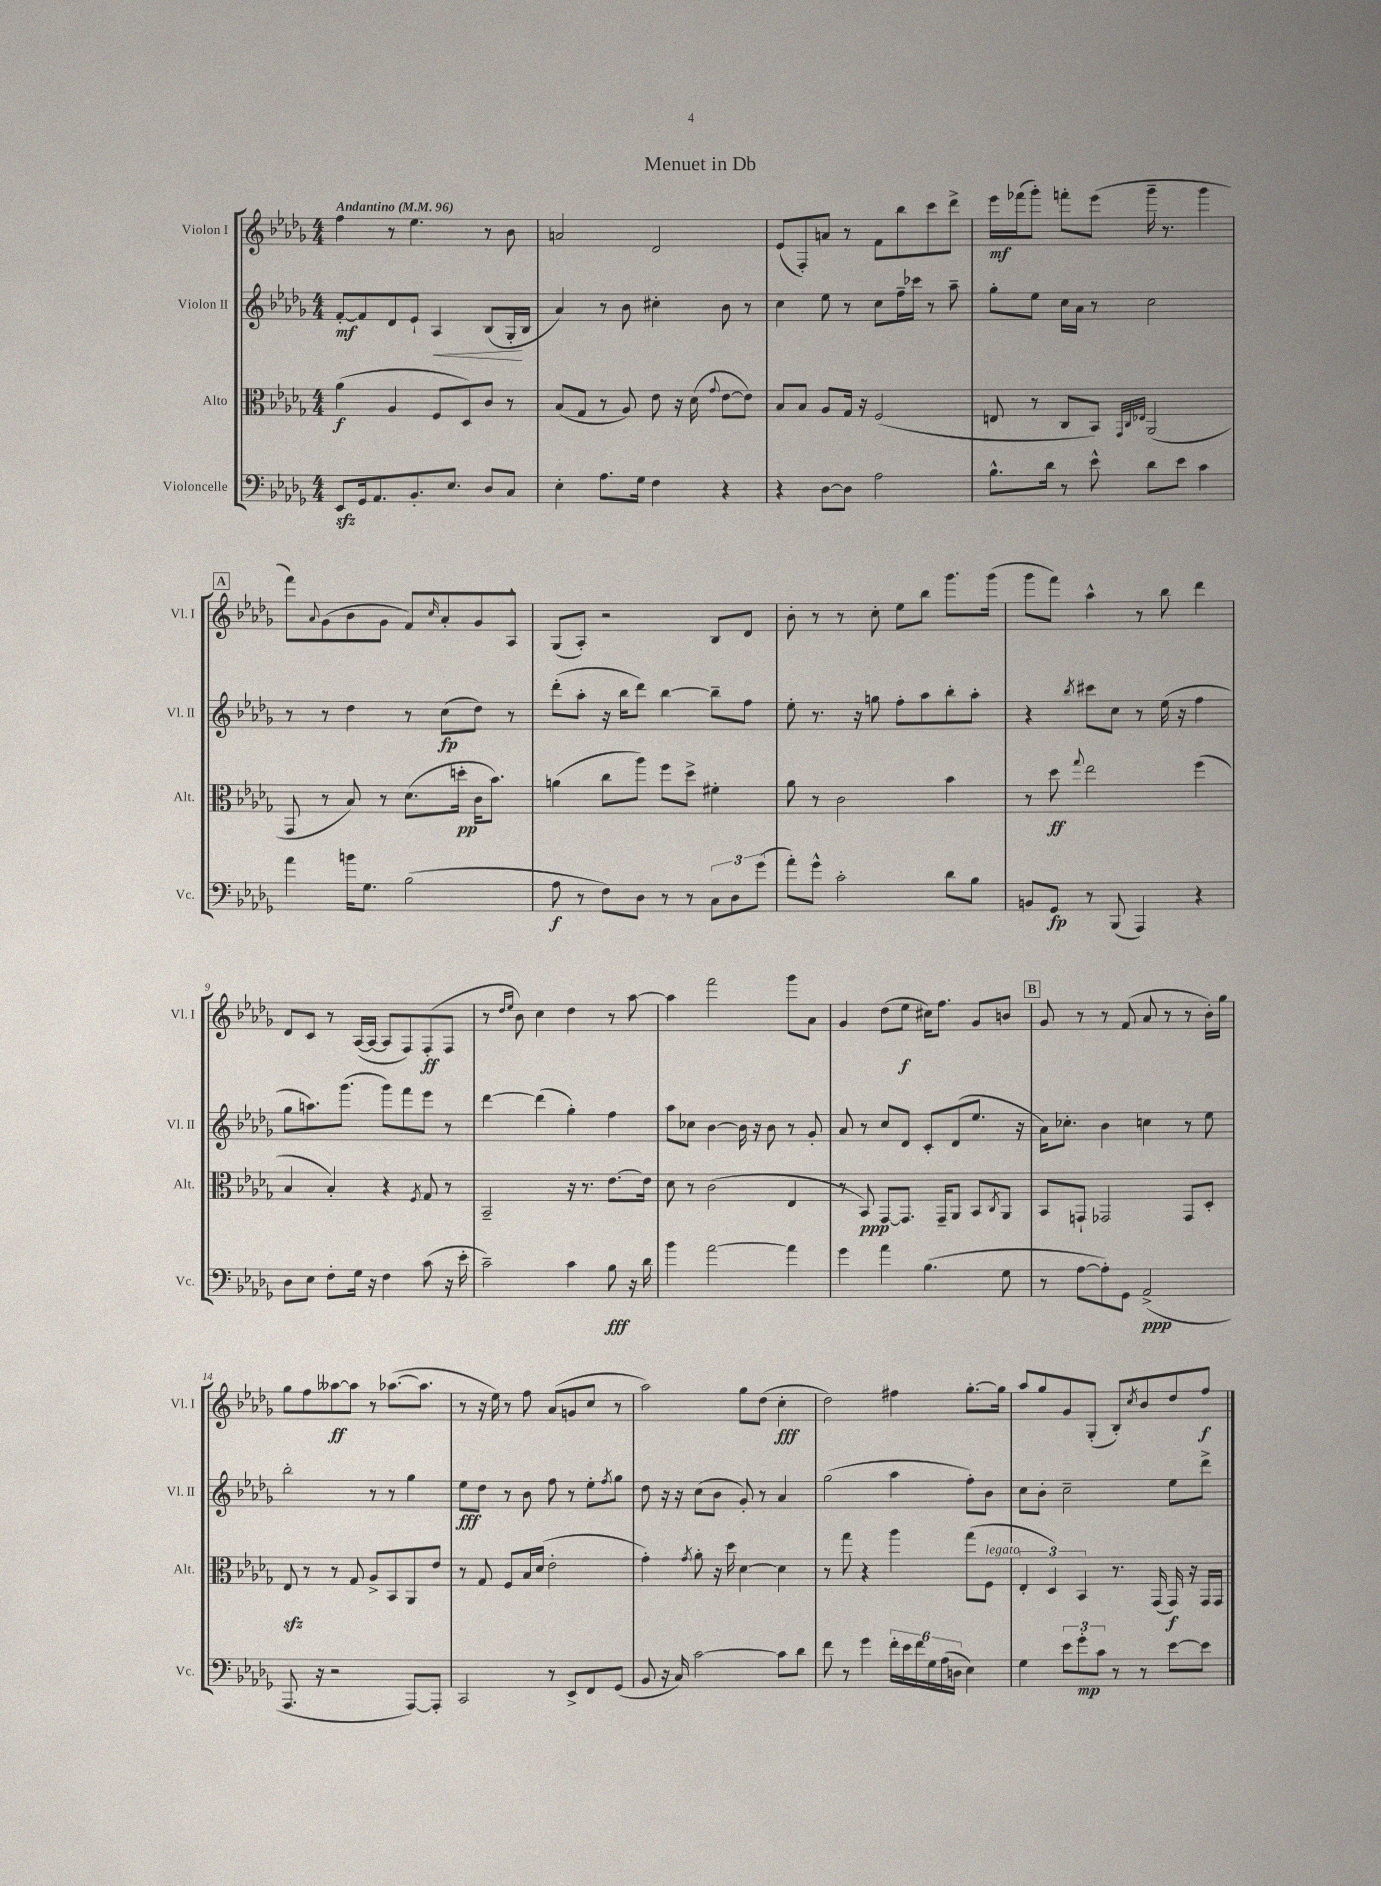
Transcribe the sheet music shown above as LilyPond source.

\header { title = "Menuet in Db" }
<<
\new StaffGroup <<
\new Staff = "s0" \with { instrumentName = "Violon I" shortInstrumentName = "Vl. I" } {
    \clef treble \key des \major \numericTimeSignature \time 4/4 \tempo "Andantino" 4 = 96
    f''4 r8 ees''4. r8 bes'8 |
    a'2 des'2 |
    ees'8( f8-.) a'8 r8 f'8 bes''8 c'''8 des'''8-> |
    ees'''16\mf fes'''16( ges'''8-.) f'''8-. ees'''8( ges'''16-- r8. ges'''4 |
    \mark \markup { \box "A" } f'''8) \appoggiatura { aes'8 } ges'8( bes'8 ges'8 f'8) \grace { c''16 } aes'8-. ges'8 aes8-^ |
    ges8( aes8-.) r2 bes8 des'8 |
    bes'8-. r8 r8 c''8-. ees''8 bes''8 ges'''8. ges'''16( |
    ges'''8 f'''8) aes''4-^ r8 bes''8 des'''4 |
    des'8 c'8 r8 aes16~( aes16~ aes8 f8) f8-.\ff( f8 |
    r8 \grace { des''16 ees''16 } bes'8) c''4 des''4 r8 aes''8~ |
    aes''4 f'''2 ges'''8 aes'8 |
    ges'4 des''8( ees''8\f cis''16) f''8. ges'8 b'8 |
    \mark \markup { \box "B" } ges'8 r8 r8 f'8( aes'8 r8 r8 bes'16-.) ges''16 |
    ges''8 f''8 aeses''8~\ff aeses''8 r8 aes''8.~( aes''8. |
    r8 r16 ees''16) r8 f''8 aes'8( g'8 c''8 r8 |
    aes''2) ges''8 des''8( c''4-.\fff |
    des''2) fis''4 ges''8.~-. ges''16 |
    aes''8 ges''8 ges'8 ges8-.( bes8-.) \acciaccatura { c''8 } bes'8 des''8 f''8\f \bar "|." |
}
\new Staff = "s1" \with { instrumentName = "Violon II" shortInstrumentName = "Vl. II" } {
    \clef treble \key des \major \numericTimeSignature \time 4/4
    f'8~-.\mf f'8 des'8 ees'8-! aes4\< bes8( ges16-.\! bes16 |
    aes'4) r8 bes'8 cis''4-. bes'8 r8 |
    c''4 ees''8 r8 c''8 f''16-- ces'''16 r8 aes''8-- |
    ges''8-. ees''8 c''16 aes'16 r8 c''2 |
    \mark \markup { \box "A" } r8 r8 des''4 r8 c''8\fp( des''8) r8 |
    des'''8-.( aes''8-. r16 bes''16 des'''8) bes''4~ bes''8-- f''8 |
    ees''8-. r8. r16 g''8 f''8-. aes''8 bes''8-. aes''8-. |
    r4 \acciaccatura { bes''8 } cis'''8 c''8 r8 ees''16( r16 f''4 |
    ges''8 a''8.) ges'''8.( ges'''8) f'''8 ees'''8 r8 |
    des'''4~ des'''4( ges''4-.) f''4 |
    aes''8 ces''8 bes'4~ bes'16 r16 bes'8 r8 ges'8-. |
    aes'8 r8 c''8 des'8 c'8-. des'8( ees''8. r16 |
    \mark \markup { \box "B" } aes'16) ces''8.-. bes'4 c''4 r8 ees''8 |
    bes''2-. r8 r8 ges''4 |
    ees''8\fff des''8 r8 bes'8 f''8 r8 ees''8-. \acciaccatura { f''8 } ges''8 |
    des''8 r16 r16 c''8( bes'8 ges'8-.) r8 aes'4 |
    ges''2( aes''4 f''8-.) bes'8 |
    c''8 bes'8-. c''2-- ees''8 des'''8-> \bar "|." |
}
\new Staff = "s2" \with { instrumentName = "Alto" shortInstrumentName = "Alt." } {
    \clef alto \key des \major \numericTimeSignature \time 4/4
    aes'4\f( aes4 f8 des8) c'8 r8 |
    bes8( ges8 r8 aes8) ees'8 r16 des'16( \appoggiatura { ges'8 } ees'8~ ees'8) |
    bes8 bes8 aes8 ges16 r16 f2( |
    e8 r8 c8 bes,8) \grace { ges,32 c32 ees32 } aes,2( |
    \mark \markup { \box "A" } ges,8 r8 bes8) r8 des'8.( d''16-.\pp c'16 bes'8.) |
    a'4( c''8 aes''8) f''8 des''8-> fis'4-. |
    aes'8 r8 c'2 bes'4 |
    r8 des''8\ff \appoggiatura { ges''8 } ees''2 f''4( |
    bes4 bes4-.) r4 \acciaccatura { f8 } ges8 r8 |
    bes,2-- r16 r8. ees'8.~ ees'16 |
    des'8 r8 c'2( ees4 |
    r8 bes,8\ppp) ges,8~ ges,8. ges,16-- aes,8 bes,8 \acciaccatura { c8 } aes,8 |
    \mark \markup { \box "B" } bes,8 g,8-! ges,2 ges,8 des8-. |
    ees8\sfz r8 r8 ges8 aes8-> bes,8 aes,8 ees'8 |
    r8 ges8 f8 bes16 des'16( ees'2-. |
    ges'4-.) \acciaccatura { ges'8 } aes'8-. r16 des''16 des'4~ des'4 |
    r8 ges''8 r4 aes''4 ges''8( f8^\markup { \italic "legato" } |
    \tuplet 3/2 { ees4-. des4) bes,4 } r8. ges,16( ges,16\f) r16 ges,16 ges,16 \bar "|." |
}
\new Staff = "s3" \with { instrumentName = "Violoncelle" shortInstrumentName = "Vc." } {
    \clef bass \key des \major \numericTimeSignature \time 4/4
    ees,8\sfz ges,16 aes,8. bes,8.-. ees8. des8 c8 |
    ees4-. aes8. ges16 f4 r4 |
    r4 des8~ des8 aes2 |
    bes8.-^ des'16 r8 ees'8-^ des'8 ees'8 c'4 |
    \mark \markup { \box "A" } aes'4 b'16 ges8. bes2( |
    aes8\f r8 f8) des8 r8 r8 \tuplet 3/2 { c8 des8 ges'8( } |
    aes'8-.) ges'8-^ c'2-. des'8 bes8 |
    b,8 ges,8\fp r8 bes,,8( aes,,4) r4 |
    des8 ees8 f8-. ges16 r16 f4 c'8( r16 ees'16-. |
    c'2--) c'4 bes8\fff r16 des'16 |
    bes'4 aes'2~ aes'4 |
    ges'4 aes'4 bes4.( ges8 |
    \mark \markup { \box "B" } r8 aes8~ aes8-.) ges,8 aes,2->\ppp( |
    aes,,8. r16 r2 aes,,8~) aes,,8-. |
    c,2 r8 ees,8-> f,8 ges,8( |
    bes,8 r16 c16) c'2~ c'8 des'8 |
    f'8 r8 ges'4 \tuplet 6/4 { f'16-. ees'16 f'16 ges16 aes16( d16 } ees4) |
    ges4 \tuplet 3/2 { ees'8 ges'8-.\mp c'8 } r8 r8 ees'8~ ees'8 \bar "|." |
}
>>
>>
